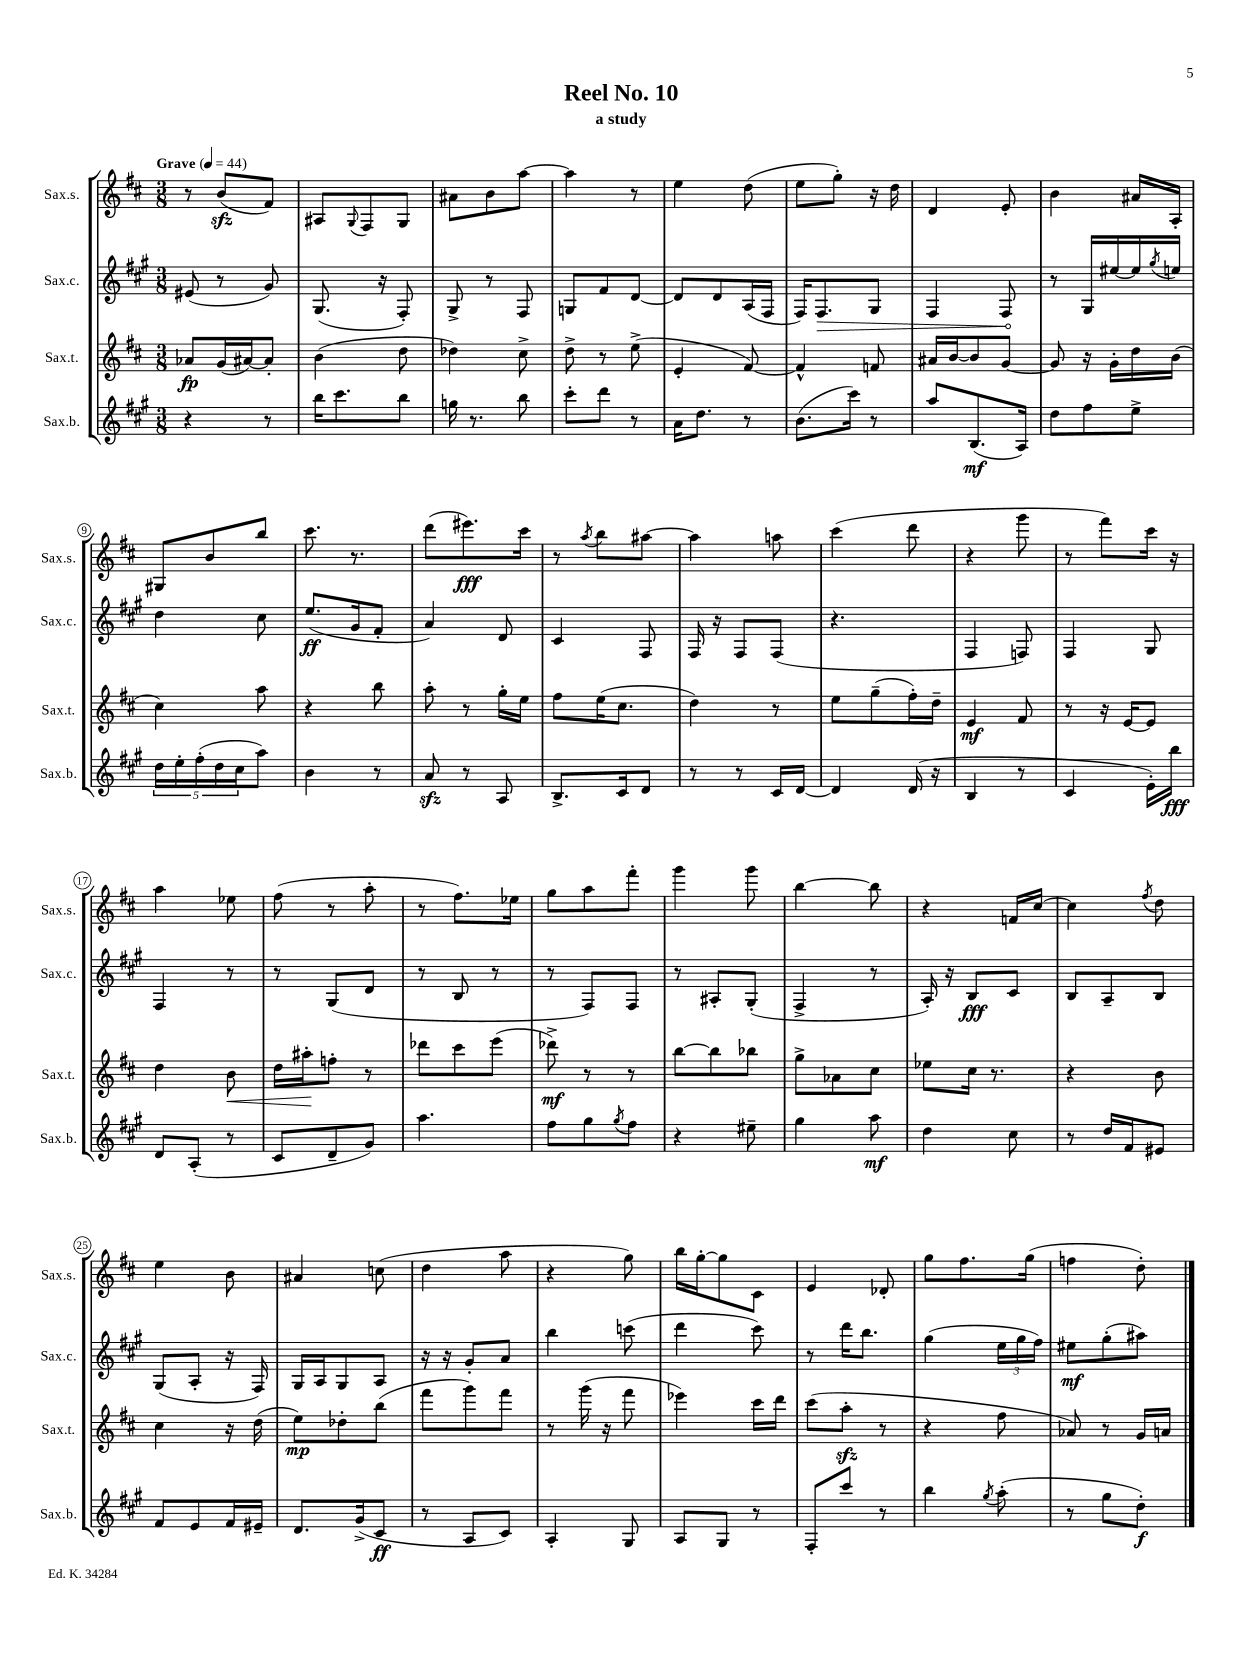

**kern	**dynam	**kern	**dynam	**kern	**dynam	**kern	**dynam
*part4	*part4	*part3	*part3	*part2	*part2	*part1	*part1
*staff4	*staff4	*staff3	*staff3	*staff2	*staff2	*staff1	*staff1
*I"Sax.b.	*	*I"Sax.t.	*	*I"Sax.c.	*	*I"Sax.s.	*
*I'Sax.b.	*	*I'Sax.t.	*	*I'Sax.c.	*	*I'Sax.s.	*
*clefG2	*	*clefG2	*	*clefG2	*	*clefG2	*
*k[f#c#g#]	*	*k[f#c#]	*	*k[f#c#g#]	*	*k[f#c#]	*
*M3/8	*	*M3/8	*	*M3/8	*	*M3/8	*
*MM44	*	*MM44	*	*MM44	*	*MM44	*
=1	=1	=1	=1	=1	=1	=1	=1
!	!	!	!	!	!	!LO:TX:a:B:t=Grave	!
4r	.	8a-X/L	fp	(8e#X/	.	8r	.
.	.	(16g/L	.	8r	.	(8bzz/L	.
.	.	[16a#X/J)	.	.	.	.	.
8r	.	8a#'/J]	.	8g#/)	.	8f#/J)	.
=2	=2	=2	=2	=2	=2	=2	=2
16bb\KL	.	(4b\	.	(8.G#/	.	8A#X/L	.
8.ccc#\	.	.	.	.	.	.	.
.	.	.	.	.	.	8qqG/	.
.	.	.	.	.	.	8F#/	.
.	.	.	.	16r	.	.	.
8bb\J	.	8dd\	.	8F#'/)	.	8G/J	.
=3	=3	=3	=3	=3	=3	=3	=3
16ggn\	.	4dd-X\)	.	8G#^/	.	8a#X\L	.
8.r	.	.	.	.	.	.	.
.	.	.	.	8r	.	8b\	.
8bb\	.	8cc#^\	.	8F#/	.	[8aa\J	.
=4	=4	=4	=4	=4	=4	=4	=4
8ccc#'\L	.	8dd^\	.	8Gn/L	.	4aa\]	.
8ddd\J	.	8r	.	8f#/	.	.	.
8r	.	(8ee^\	.	[8d/J	.	8r	.
=5	=5	=5	=5	=5	=5	=5	=5
16a\KL	.	4e'/	.	8d/L]	.	4ee\	.
8.dd\J	.	.	.	.	.	.	.
.	.	.	.	8d/	.	.	.
8r	.	[8f#/)	.	(16A/L	.	(8dd\	.
.	.	.	.	16F#/JJ	.	.	.
=6	=6	=6	=6	=6	=6	=6	=6
(8.b\L	.	4f#^^/]	.	16F#/KL)	.	8ee\L	.
!	!	!	!	!	!LO:HP:b	!	!
.	.	.	.	8.F#/	>	.	.
.	.	.	.	.	.	8gg'\J)	.
16ccc#\Jk)	.	.	.	.	.	.	.
8r	.	8fn/	.	8G#/J	.	16r	.
.	.	.	.	.	.	16dd\	.
=7	=7	=7	=7	=7	=7	=7	=7
8aa/L	.	16a#X/LL	.	4F#/	.	4d/	.
.	.	[16b/J	.	.	.	.	.
(8.B/	mf	8b/]	.	.	.	.	.
.	.	[8g/J	.	8F#/	.	8e'/	.
16A/Jk)	.	.	.	.	.	.	.
.	.	.	.	.	]	.	.
=8	=8	=8	=8	=8	=8	=8	=8
8dd\L	.	8g/]	.	8r	.	4b\	.
8ff#\	.	16r	.	16G#/LL	.	.	.
.	.	16g'\LL	.	[16ee#X/	.	.	.
8ee^\J	.	16dd\	.	16ee#/]	.	16a#X/LL	.
.	.	.	.	8qgg#/	.	.	.
.	.	(16b\JJ	.	16een/JJ	.	16A'/JJ	.
!!LO:LB:g=z
=9	=9	=9	=9	=9	=9	=9	=9
20dd\LL	.	4cc#\)	.	4dd\	.	8G#X/L	.
20ee'\	.	.	.	.	.	.	.
(20ff#'\	.	.	.	.	.	.	.
.	.	.	.	.	.	8b/	.
20dd\	.	.	.	.	.	.	.
20cc#\J	.	.	.	.	.	.	.
8aa\J)	.	8aa\	.	8cc#\	.	8bb/J	.
=10	=10	=10	=10	=10	=10	=10	=10
4b\	.	4r	.	(8.ee/L	ff	8.ccc#\	.
.	.	.	.	16g#/k	.	8.r	.
8r	.	8bb\	.	8f#'/J	.	.	.
=11	=11	=11	=11	=11	=11	=11	=11
8azz/	.	8aa'\	.	4a/)	.	(8ddd\L	.
8r	.	8r	.	.	.	8.eee#X\)	fff
8A/	.	16gg'\LL	.	8d/	.	.	.
.	.	16ee\JJ	.	.	.	16ccc#\Jk	.
=12	=12	=12	=12	=12	=12	=12	=12
8.B^/L	.	8ff#\L	.	4c#/	.	8r	.
.	.	.	.	.	.	8qaa/	.
.	.	(16ee\K	.	.	.	8bb\L	.
16c#/k	.	8.cc#\J	.	.	.	.	.
8d/J	.	.	.	8F#/	.	[8aa#X\J	.
=13	=13	=13	=13	=13	=13	=13	=13
8r	.	4dd\)	.	16F#/	.	4aa#\]	.
.	.	.	.	16r	.	.	.
8r	.	.	.	8F#/L	.	.	.
16c#/LL	.	8r	.	(8F#/J	.	8aan\	.
[16d/JJ	.	.	.	.	.	.	.
=14	=14	=14	=14	=14	=14	=14	=14
4d/]	.	8ee\L	.	4.r	.	(4ccc#\	.
.	.	(8gg~\	.	.	.	.	.
(16d/	.	16ff#'\L)	.	.	.	8ddd\	.
16r	.	16dd~\JJ	.	.	.	.	.
=15	=15	=15	=15	=15	=15	=15	=15
4B/	.	4e/	mf	4F#/	.	4r	.
8r	.	8f#/	.	8Fn/)	.	8ggg\	.
=16	=16	=16	=16	=16	=16	=16	=16
4c#/	.	8r	.	4F#/	.	8r	.
.	.	16r	.	.	.	8fff#\L)	.
.	.	[16e/KL	.	.	.	.	.
16e'\LL)	.	8e/J]	.	8G#/	.	16ccc#\Jk	.
16bb\JJ	fff	.	.	.	.	16r	.
!!LO:LB:g=z
=17	=17	=17	=17	=17	=17	=17	=17
8d/L	.	4dd\	.	4F#/	.	4aa\	.
(8A'/J	.	.	.	.	.	.	.
!	!	!	!LO:HP:b	!	!	!	!
8r	.	8b\	<	8r	.	8ee-X\	.
=18	=18	=18	=18	=18	=18	=18	=18
8c#/L	.	16dd\LL	.	8r	.	(8ff#\	.
.	.	16aa#X'\J	.	.	.	.	.
8d~/	.	8ffn'\J	[	(8G#/L	.	8r	.
8g#/J)	.	8r	.	8d/J	.	8aa'\	.
=19	=19	=19	=19	=19	=19	=19	=19
4.aa\	.	8ddd-X\L	.	8r	.	8r	.
.	.	8ccc#\	.	8B/	.	8.ff#\L)	.
.	.	(8eee\J	.	8r	.	.	.
.	.	.	.	.	.	16ee-X\Jk	.
=20	=20	=20	=20	=20	=20	=20	=20
8ff#\L	.	8ddd-X^\)	mf	8r	.	8gg\L	.
8gg#\	.	8r	.	8F#/L)	.	8aa\	.
8qgg#/	.	.	.	.	.	.	.
8ff#\J	.	8r	.	8F#/J	.	8fff#'\J	.
=21	=21	=21	=21	=21	=21	=21	=21
4r	.	[8bb\L	.	8r	.	4ggg\	.
.	.	8bb\]	.	8A#X'/L	.	.	.
8ee#X~\	.	8bb-X\J	.	(8G#'/J	.	8ggg\	.
=22	=22	=22	=22	=22	=22	=22	=22
4gg#\	.	8gg^\L	.	4F#^/	.	[4bb\	.
.	.	8a-X\	.	.	.	.	.
8aa\	mf	8cc#\J	.	8r	.	8bb\]	.
=23	=23	=23	=23	=23	=23	=23	=23
4dd\	.	8ee-X\L	.	16A'/)	.	4r	.
.	.	.	.	16r	.	.	.
.	.	16cc#\Jk	.	8B/L	fff	.	.
.	.	8.r	.	.	.	.	.
8cc#\	.	.	.	8c#/J	.	16fn/LL	.
.	.	.	.	.	.	[16cc#/JJ	.
=24	=24	=24	=24	=24	=24	=24	=24
8r	.	4r	.	8B/L	.	4cc#\]	.
16dd/LL	.	.	.	8A~/	.	.	.
16f#/J	.	.	.	.	.	.	.
.	.	.	.	.	.	8qff#/	.
8e#X/J	.	8b\	.	8B/J	.	8dd\	.
!!LO:LB:g=z
=25	=25	=25	=25	=25	=25	=25	=25
8f#/L	.	4cc#\	.	(8G#/L	.	4ee\	.
8e/	.	.	.	8A'/J	.	.	.
16f#/L	.	16r	.	16r	.	8b\	.
16e#X~/JJ	.	(16dd\	.	16F#/)	.	.	.
=26	=26	=26	=26	=26	=26	=26	=26
8.d/L	.	8ee\L)	mp	16G#/LL	.	4a#X/	.
.	.	.	.	16A/J	.	.	.
.	.	8dd-X'\	.	8G#/	.	.	.
(16g#^/k	.	.	.	.	.	.	.
8c#/J	ff	(8bb\J	.	8A/J	.	(8ccn\	.
=27	=27	=27	=27	=27	=27	=27	=27
8r	.	8fff#\L	.	16r	.	4dd\	.
.	.	.	.	16r	.	.	.
8A/L	.	8ggg\)	.	8g#'/L	.	.	.
8c#/J)	.	8fff#\J	.	8a/J	.	8aa\	.
=28	=28	=28	=28	=28	=28	=28	=28
4A'/	.	8r	.	4bb\	.	4r	.
.	.	(16ggg\	.	.	.	.	.
.	.	16r	.	.	.	.	.
8G#/	.	8fff#\	.	(8cccn\	.	8gg\)	.
=29	=29	=29	=29	=29	=29	=29	=29
8A/L	.	4eee-X\)	.	4ddd\	.	16bb\LL	.
.	.	.	.	.	.	[16gg'\J	.
8G#/J	.	.	.	.	.	8gg\]	.
8r	.	16ccc#\LL	.	8ccc#\)	.	8c#\J	.
.	.	16ddd\JJ	.	.	.	.	.
=30	=30	=30	=30	=30	=30	=30	=30
8F#'/L	.	(8ccc#\L	.	8r	.	4e/	.
8ccc#/J	.	8aazz'\J	.	16ddd\KL	.	.	.
.	.	.	.	8.bb\J	.	.	.
8r	.	8r	.	.	.	8d-X'/	.
=31	=31	=31	=31	=31	=31	=31	=31
4bb\	.	4r	.	(4gg#\	.	8gg\L	.
.	.	.	.	.	.	8.ff#\	.
8qgg#/	.	.	.	.	.	.	.
(8aa'\	.	8ff#\	.	24ee\LL	.	.	.
.	.	.	.	24gg#\	.	.	.
.	.	.	.	.	.	(16gg\Jk	.
.	.	.	.	24ff#\JJ)	.	.	.
=32	=32	=32	=32	=32	=32	=32	=32
8r	.	8a-X/)	.	8ee#X\L	mf	4ffn\	.
8gg#\L	.	8r	.	(8gg#'\	.	.	.
8dd'\J)	f	16g/LL	.	8aa#X\J)	.	8dd'\)	.
.	.	16an/JJ	.	.	.	.	.
==	==	==	==	==	==	==	==
*-	*-	*-	*-	*-	*-	*-	*-
